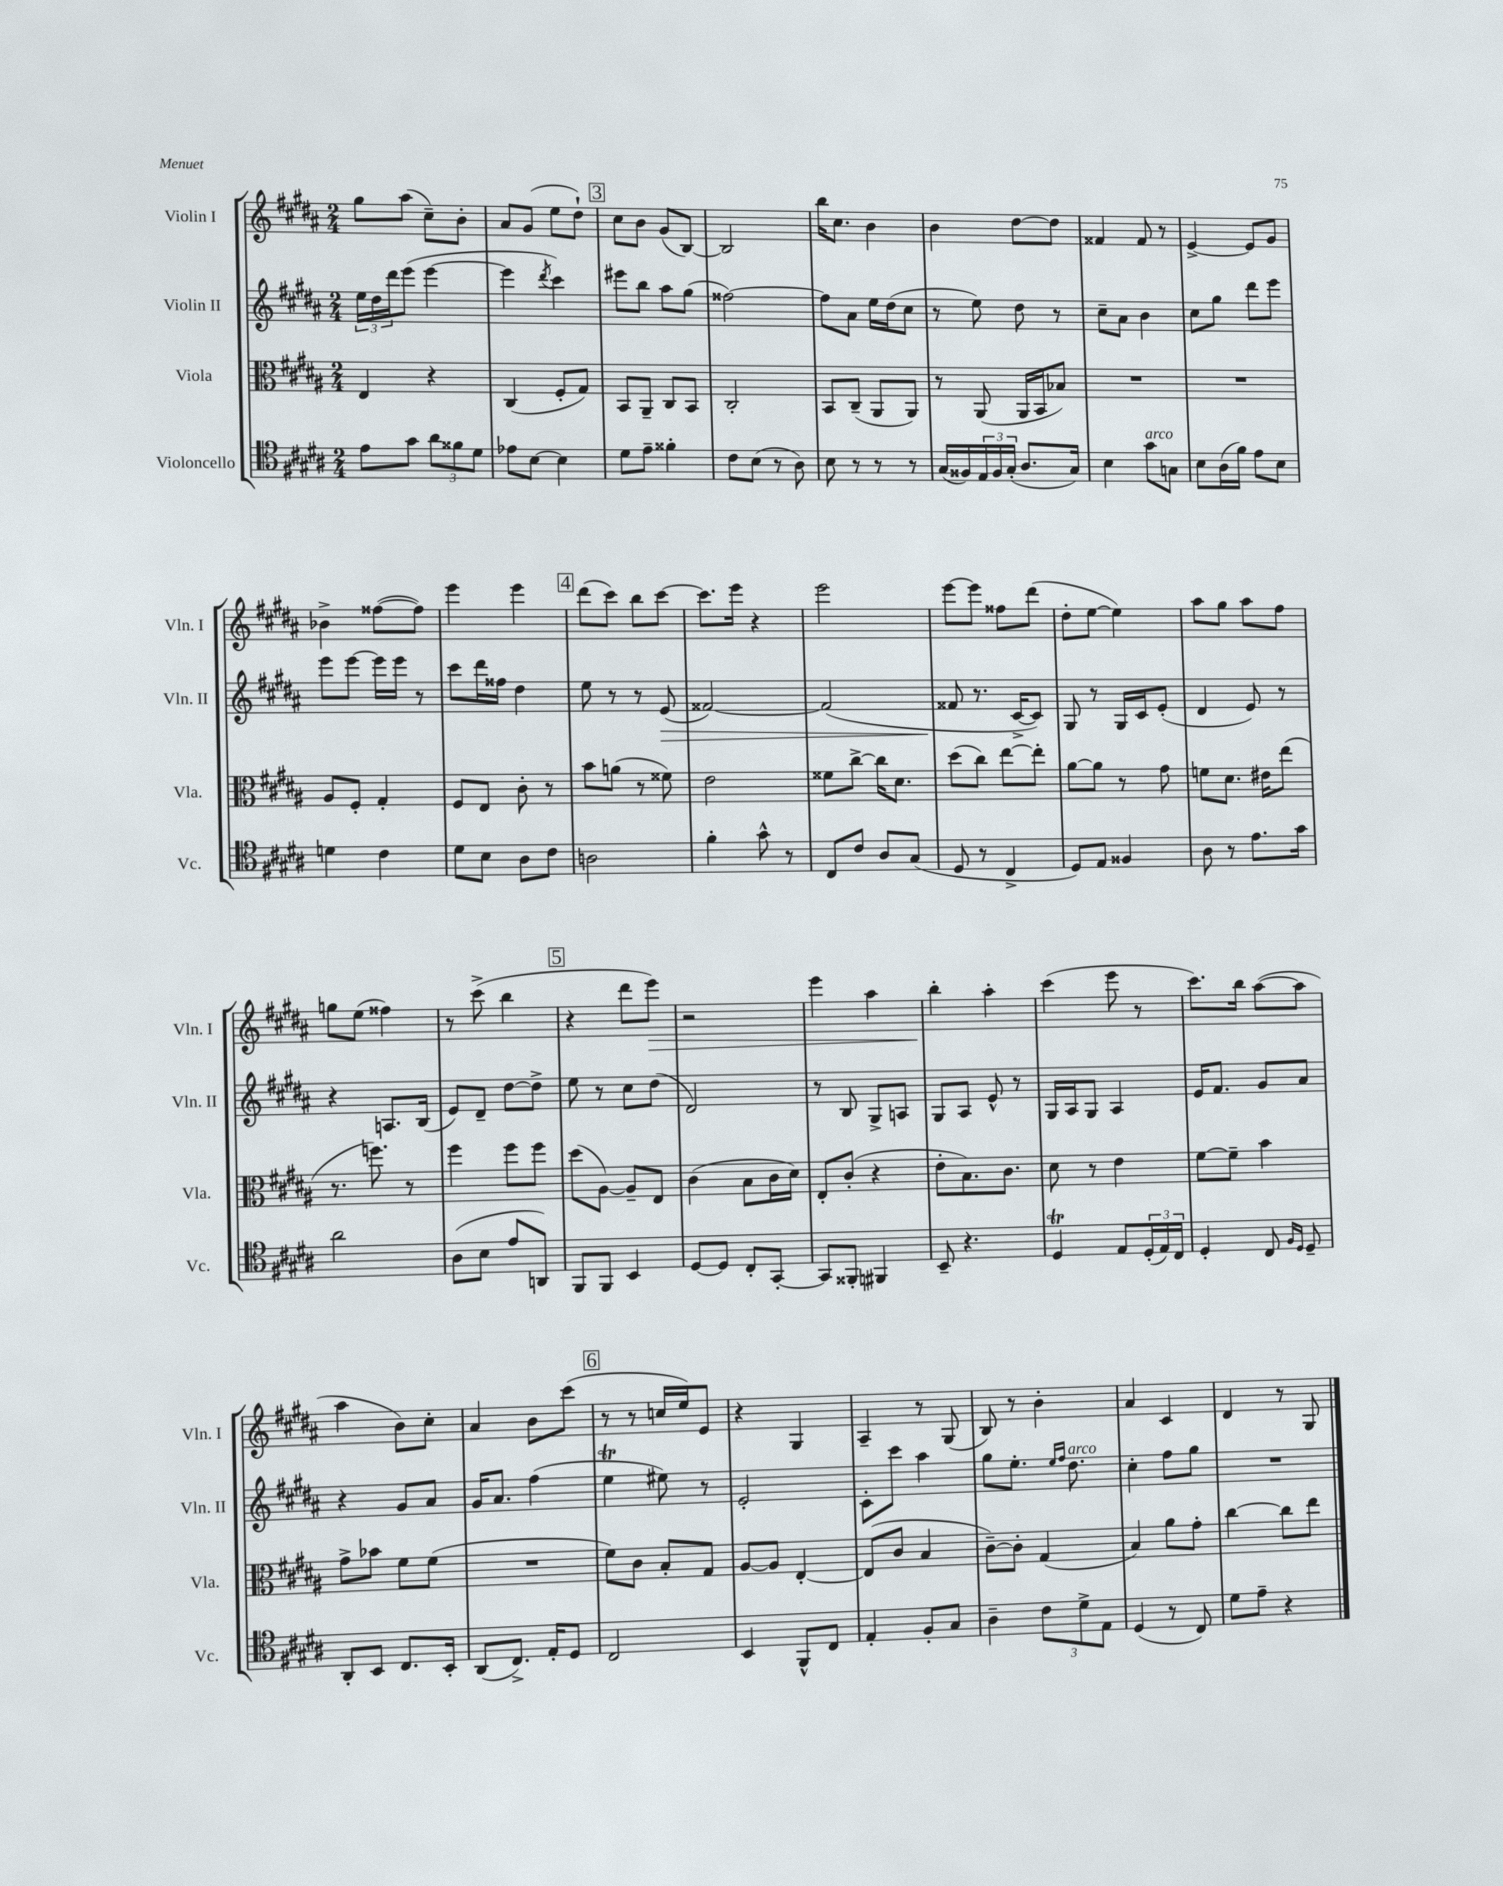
<<
\new StaffGroup <<
\new Staff = "s0" \with { instrumentName = "Violin I" shortInstrumentName = "Vln. I" } {
    \clef treble \key b \major \numericTimeSignature \time 2/4
    gis''8 ais''8( cis''8--) b'8-. |
    ais'8 gis'8( e''8 dis''8-!) |
    \mark \markup { \box "3" } cis''8 b'8 gis'8( b8~) |
    b2 |
    b''16 cis''8. b'4 |
    b'4 dis''8~ dis''8 |
    fisis'4 fisis'8 r8 |
    e'4~-> e'8 gis'8 |
    bes'4-> fisis''8~( fisis''8) |
    e'''4 e'''4 |
    \mark \markup { \box "4" } dis'''8( cis'''8) b''8 cis'''8~ |
    cis'''8. e'''16 r4 |
    e'''2 |
    e'''8~ e'''8 fisis''8 dis'''8( |
    dis''8-. e''8~ e''4) |
    ais''8 gis''8 ais''8 fis''8 |
    g''8 e''8( fisis''4) |
    r8 cis'''8->( b''4 |
    \mark \markup { \box "5" } r4 dis'''8 e'''8\>) |
    r2 |
    e'''4 ais''4 |
    b''4-.\! ais''4-. |
    cis'''4( e'''8 r8 |
    cis'''8.) b''16 ais''8~( ais''8 |
    ais''4 b'8) cis''8-. |
    ais'4 b'8 cis'''8( |
    \mark \markup { \box "6" } r8 r8 c''16 e''16) e'8 |
    r4 gis4 |
    ais4-- r8 gis8( |
    b8) r8 b'4-. |
    ais'4 cis'4 |
    dis'4 r8 gis8 \bar "|." |
}
\new Staff = "s1" \with { instrumentName = "Violin II" shortInstrumentName = "Vln. II" } {
    \clef treble \key b \major \numericTimeSignature \time 2/4
    \tuplet 3/2 { e''16 dis''16 dis'''16 } e'''8( e'''4~ |
    e'''4 \acciaccatura { dis'''8 } cis'''4) |
    \mark \markup { \box "3" } eis'''8 b''8 ais''8 gis''8( |
    fisis''2~) |
    fisis''8 ais'8 e''16 dis''16( cis''8 |
    r8 e''8) dis''8 r8 |
    cis''8-- ais'8 b'4 |
    cis''8 gis''8 dis'''8 e'''8 |
    e'''8 e'''8~ e'''16 e'''16 r8 |
    cis'''8 dis'''16 fisis''16 dis''4 |
    \mark \markup { \box "4" } e''8 r8 r8 e'8\>( |
    fisis'2~) |
    fisis'2( |
    fisis'8\! r8. cis'16~-> cis'8) |
    gis8 r8 gis16 cis'16 e'8-.( |
    dis'4 e'8) r8 |
    r4 a8. b16( |
    e'8) dis'8-- dis''8~ dis''8-> |
    \mark \markup { \box "5" } e''8 r8 cis''8 dis''8( |
    dis'2) |
    r8 b8 gis8-> a8 |
    gis8 ais8 e'8-^ r8 |
    gis16 ais16 gis8 ais4 |
    e'16 fis'8. gis'8 ais'8 |
    r4 gis'8 ais'8 |
    gis'16 ais'8. fis''4( |
    \mark \markup { \box "6" } e''4\trill eis''8) r8 |
    e'2-. |
    cis'8-. cis'''8 ais''4 |
    gis''8 e''8.-. \grace { e''16 fis''16 } dis''8.^\markup { \italic "arco" } |
    cis''4-. fis''8 gis''8 |
    R2 \bar "|." |
}
\new Staff = "s2" \with { instrumentName = "Viola" shortInstrumentName = "Vla." } {
    \clef alto \key b \major \numericTimeSignature \time 2/4
    e4 r4 |
    cis4( fis8-. gis8) |
    \mark \markup { \box "3" } b,8 ais,8-- cis8 b,8 |
    cis2-. |
    b,8 cis8--( ais,8 ais,8) |
    r8 ais,8( ais,16 b,16 bes8) |
    R2 |
    R2 |
    ais8 fis8-. gis4-. |
    fis8 e8 cis'8-. r8 |
    \mark \markup { \box "4" } b'8 a'8( r8 fisis'8) |
    e'2 |
    fisis'8 cis''8~-> cis''16 dis'8. |
    dis''8( cis''8) e''8~ e''8-. |
    ais'8~ ais'8 r8 gis'8 |
    f'8 dis'8. eis'16 e''8( |
    r8. f''8.) r8 |
    fis''4 fis''8 fis''8 |
    \mark \markup { \box "5" } dis''8( ais8~) ais8-- e8 |
    cis'4( b8 cis'16 dis'16) |
    e8-. cis'8-.( r4 |
    e'8-. b8.) cis'8. |
    dis'8 r8 e'4 |
    fis'8~ fis'8-- b'4 |
    gis'8-> bes'8 fis'8 fis'8( |
    R2 |
    \mark \markup { \box "6" } fis'8) cis'8 b8-. gis8 |
    ais8~ ais8 e4~-. |
    e8( cis'8 b4 |
    cis'8~--) cis'8-. gis4( |
    b4) ais'8 gis'8-. |
    cis''4~ cis''8 e''8 \bar "|." |
}
\new Staff = "s3" \with { instrumentName = "Violoncello" shortInstrumentName = "Vc." } {
    \clef tenor \key b \major \numericTimeSignature \time 2/4
    e'8 gis'8 \tuplet 3/2 { ais'8 fisis'8 dis'8 } |
    ees'8 b8~ b4 |
    \mark \markup { \box "3" } dis'8 e'8-- fisis'4-. |
    cis'8 b8( r8 ais8) |
    b8 r8 r8 r8 |
    gis16( fisis16) \tuplet 3/2 { e16 fisis16 gis16-.( } ais8. gis16) |
    b4 gis'8^\markup { \italic "arco" } g8 |
    b8 ais16( fis'16) e'8 b8 |
    d'4 cis'4 |
    dis'8 b8 ais8 cis'8 |
    \mark \markup { \box "4" } a2 |
    fis'4-. gis'8-^ r8 |
    cis8 cis'8 ais8 gis8( |
    dis8 r8 cis4-> |
    dis8) e8 fisis4 |
    ais8 r8 e'8. gis'16 |
    ais'2 |
    ais8( b8 e'8 a,8) |
    \mark \markup { \box "5" } fis,8 fis,8 b,4 |
    dis8~ dis8 cis8-. gis,8~-. |
    gis,8 fisis,8-. fis,4 |
    b,8-- r4. |
    dis4\trill e8 \tuplet 3/2 { dis16-.( e16) cis16 } |
    dis4-. cis8 \grace { fis16 dis16 } dis8-- |
    ais,8-. b,8 cis8. b,16-. |
    ais,8( cis8.->) e16-. dis8 |
    \mark \markup { \box "6" } cis2 |
    b,4 fis,8-^ cis8 |
    e4-. fis8-. gis8 |
    ais4-- \tuplet 3/2 { cis'8 dis'8-> e8 } |
    dis4( r8 cis8) |
    dis'8 e'8-- r4 \bar "|." |
}
>>
>>
\layout { \context { \Score \remove "Bar_number_engraver" } }
